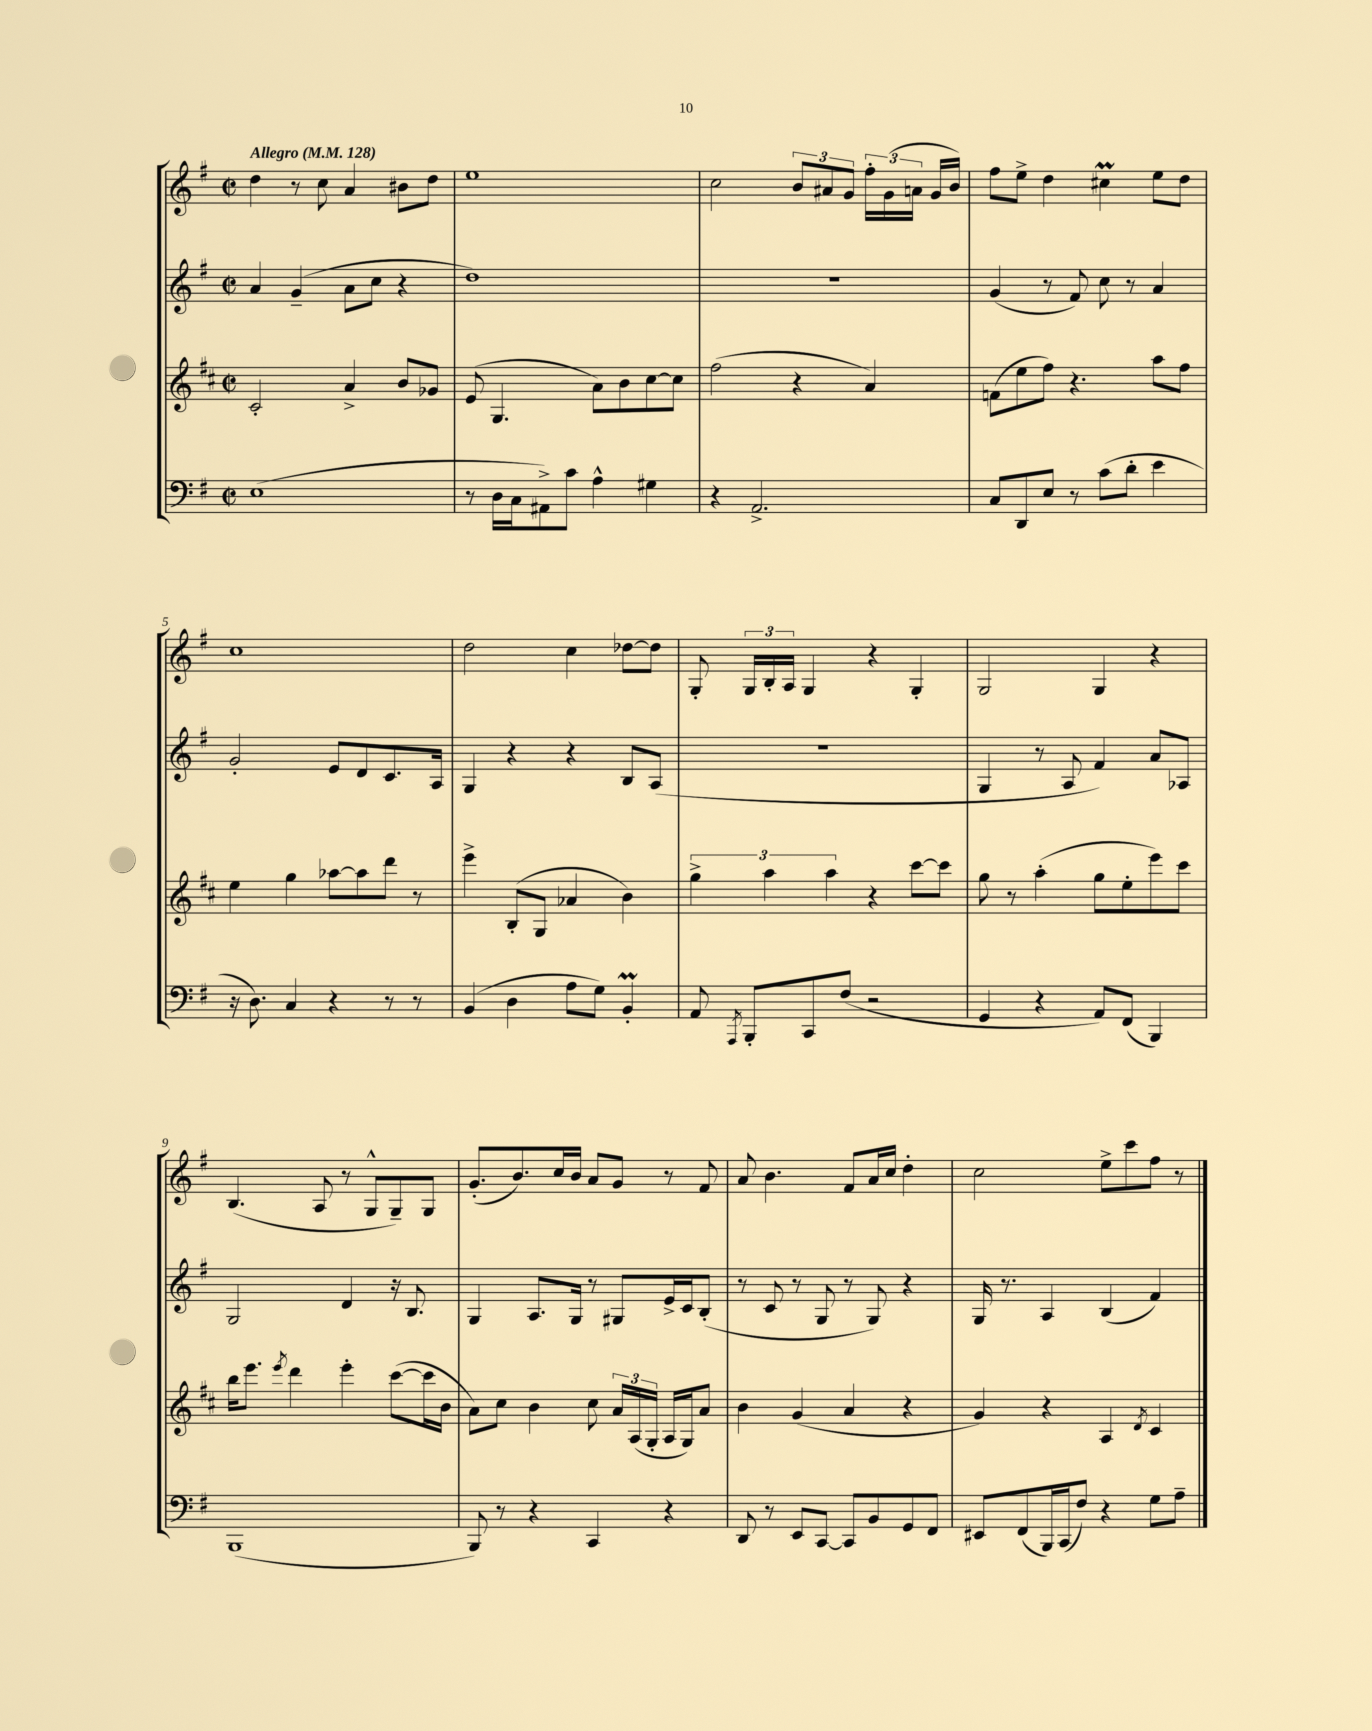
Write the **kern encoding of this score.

**kern	**kern	**kern	**kern
*part4	*part3	*part2	*part1
*staff4	*staff3	*staff2	*staff1
*clefF4	*clefG2	*clefG2	*clefG2
*k[f#]	*k[f#c#]	*k[f#]	*k[f#]
*M2/2	*M2/2	*M2/2	*M2/2
*met(c|)	*met(c|)	*met(c|)	*met(c|)
*MM128	*MM128	*MM128	*MM128
=1	=1	=1	=1
!	!	!	!LO:TX:a:B:t=Allegro
(1E	2c#'/	4a/	4dd\
.	.	(4g~/	8r
.	.	.	8cc\
.	4a^/	8a\L	4a/
.	.	8cc\J	.
.	8b/L	4r	8b#X\L
.	8g-X/J	.	8dd\J
=2	=2	=2	=2
8r	(8e/	1dd)	1ee
16D\LL	4.G/	.	.
16C\J	.	.	.
8AA#X^\)	.	.	.
8c\J	.	.	.
4A^^\	8a\L)	.	.
.	8b\	.	.
4G#X\	[8cc#\	.	.
.	8cc#\J]	.	.
=3	=3	=3	=3
4r	(2ff#\	1r	2cc\
2.AA^/	.	.	.
.	4r	.	12b/L
.	.	.	12a#X/
.	.	.	12g/J
.	4a/)	.	24ff#'\LL
.	.	.	(24g\
.	.	.	24an\JJ
.	.	.	16g/LL
.	.	.	16b/JJ)
=4	=4	=4	=4
8C/L	(8fn\L	(4g/	8ff#\L
8DD/	8ee\	.	8ee^\J
8E/J	8ff#\J)	8r	4dd\
8r	4.r	8f#/)	.
(8c\L	.	8cc\	4cc#Xm\
8d'\J	.	8r	.
4e\	8aa\L	4a/	8ee\L
.	8ff#\J	.	8dd\J
!!LO:LB:g=z
=5	=5	=5	=5
16r	4ee\	2g'/	1cc
8.D\)	.	.	.
4C/	4gg\	.	.
4r	[8aa-X\L	8e/L	.
.	8aa-\]	8d/	.
8r	8ddd\J	8.c/	.
8r	8r	.	.
.	.	16A/Jk	.
=6	=6	=6	=6
(4BB/	4eee^\	4G/	2dd\
4D\	(8B'/L	4r	.
.	8G/J	.	.
8A\L	4a-X/	4r	4cc\
8G\J)	.	.	.
4BBm'/	4b\)	8B/L	[8dd-X\L
.	.	(8A/J	8dd-\J]
=7	=7	=7	=7
8AA/	6gg^\	1r	8G'/
8qAAA/	.	.	.
8BBB'/L	.	.	24G/LL
.	6aa\	.	24B'/
.	.	.	24A/JJ
8CC/	.	.	4G/
.	6aa\	.	.
(8F#/J	.	.	.
2r	4r	.	4r
.	[8ccc#\L	.	4G'/
.	8ccc#\J]	.	.
=8	=8	=8	=8
4GG/	8gg\	4G/	2G/
.	8r	.	.
4r	(4aa'\	8r	.
.	.	8A/	.
8AA/L)	8gg\L	4f#/)	4G/
(8FF#/J	8ee'\	.	.
4BBB/)	8eee\)	8a/L	4r
.	8ccc#\J	8A-X/J	.
!!LO:LB:g=z
=9	=9	=9	=9
(1BBB	16bb\KL	2G/	(4.B/
.	8.eee\J	.	.
.	8qeee/	.	.
.	4ddd\	.	.
.	.	.	8A/
.	4eee'\	4d/	8r
.	.	.	8G^^/L
.	([8ccc#\L	16r	8G~/)
.	.	8.B/	.
.	16ccc#\L]	.	8G/J
.	16b\JJ	.	.
=10	=10	=10	=10
8BBB/)	8a\L)	4G/	(8.g'/L
8r	8cc#\J	.	.
.	.	.	8.b/)
4r	4b\	8.A/L	.
.	.	.	16cc/L
.	.	16G/Jk	16b/JJ
4CC/	8cc#\	8r	8a/L
.	24a/LL	8G#X/L	8g/J
.	(24A/	.	.
.	24G'/JJ	.	.
4r	16A/LL	16e^/L	8r
.	16G/J)	16c/J	.
.	8a/J	(8B'/J	8f#/
=11	=11	=11	=11
8DD/	4b\	8r	8a/
8r	.	8c/	4.b\
8EE/L	(4g/	8r	.
[8CC/J	.	8G/	.
8CC/L]	4a/	8r	8f#/L
8BB/	.	8G/)	16a/L
.	.	.	16cc/JJ
8GG/	4r	4r	4dd'\
8FF#/J	.	.	.
=12	=12	=12	=12
8EE#X/L	4g/)	16G/	2cc\
.	.	8.r	.
(8FF#/	.	.	.
16BBB/L)	4r	4A/	.
(16CC/J	.	.	.
8F#/J)	.	.	.
4r	4A/	(4B/	8ee^\L
.	.	.	8ccc\
.	8qd/	.	.
8G\L	4c#/	4f#/)	8ff#\J
8A~\J	.	.	8r
==	==	==	==
*-	*-	*-	*-
